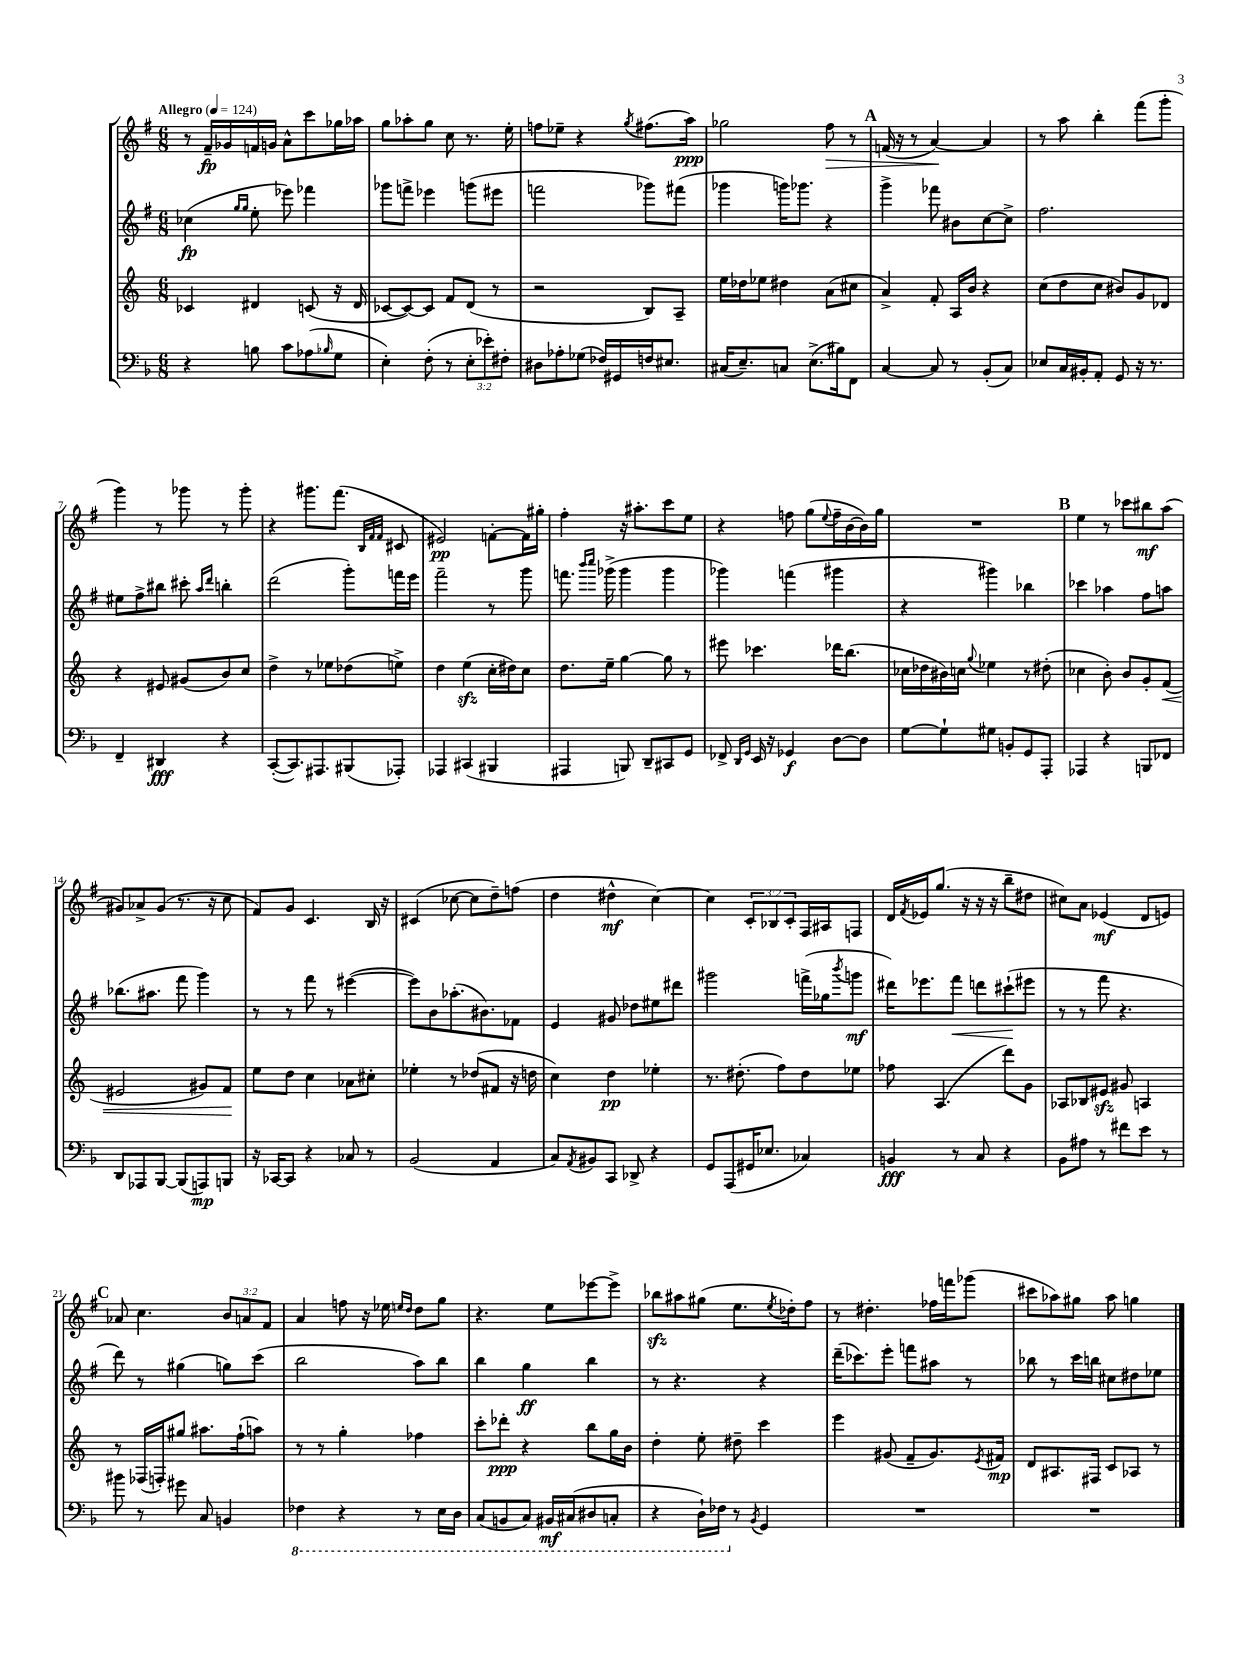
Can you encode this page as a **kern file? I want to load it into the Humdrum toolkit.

**kern	**kern	**kern	**kern
*staff4	*staff3	*staff2	*staff1
*clefF4	*clefG2	*clefG2	*clefG2
*k[b-]	*k[]	*k[f#]	*k[f#]
*M6/8	*M6/8	*M6/8	*M6/8
*MM124	*MM124	*MM124	*MM124
4r	4c-	(4cc-	8r
.	.	.	16f#~
.	.	.	16g-
.	.	16qqgg	.
.	.	16qqgg	.
8B	4d#	8ee'	16f
.	.	.	16g
8c	.	8eee-)	8a^^
(8A-	(8c	4fff-	8ccc
16qqB-	.	.	.
8G	16r	.	16gg-
.	16d#	.	16aa-
=	=	=	=
4E')	[8c-	8ggg-	8gg
.	8c-_)	8fff^	8aa-'
(8F'	8c-]	4eee-	8gg
8r	8f	.	8cc
12E'	(8d	(8ggg	8.r
12e-')	.	.	.
.	8r	8eee#	.
12F#'	.	.	.
.	.	.	16ee'
=	=	=	=
8D#	2r	2fff	8ff
8A-'	.	.	8ee-~
(8G-	.	.	4r
16F-)	.	.	.
16GG#	.	.	.
.	.	.	8qgg
16F	8B)	8ggg-)	(8.ff#
8.E#	.	.	.
.	8A~	(8fff#	.
.	.	.	16aa)
=	=	=	=
(16C#	16ee	4ggg-	2gg-
8.E~)	16dd-	.	.
.	8ee-	.	.
8C	4dd#	16ggg)	.
.	.	8.ggg-	.
(8.E^	.	.	.
.	(8a	4r	8ff#
16B#)	.	.	.
8FF	8cc#	.	8r
=	=	=	=
[4C	4a^)	4ggg^	(16f
.	.	.	16r
.	.	.	8r
8C]	8f'	8fff-	[4a)
8r	16A	8b#	.
.	16b	.	.
(8BB-'	4r	[8cc	4a]
8C)	.	8cc^]	.
=	=	=	=
8E-	(8cc	2.ff#	8r
16C	8dd	.	8aa
16BB#'	.	.	.
8AA'	8cc	.	4bb'
8GG	8b#)	.	.
16r	8g	.	(8fff#
8.r	.	.	.
.	8d-	.	8ggg'
=	=	=	=
4FF~	4r	8ee#	4ggg)
.	.	8ff#^	.
4DD#	8e#	8bb#	8r
.	(8g#	8ccc#'	8ggg-
.	.	16qqaa	.
.	.	16qqddd	.
4r	8b)	4bb'	8r
.	8cc	.	8ggg-'
=	=	=	=
([8CC'	4dd^	(2ddd	4r
8.CC])	.	.	.
.	8r	.	8.ggg#
8.AAA#	.	.	.
.	8ee-	.	.
.	.	.	(8.fff#
(8BBB#	(8dd-	8ggg')	.
.	.	.	32qqB
.	.	.	32qqf#
.	.	.	32qqf#
8AAA-')	8ee^)	16fff	8c#
.	.	16eee	.
=	=	=	=
4AAA-	4dd	2fff#~	2e#)
(4CC#	(4ee	.	.
4BBB#	16cc'	8r	[8f'
.	16dd#)	.	.
.	8cc	8ggg	16f]
.	.	.	16gg#'
=	=	=	=
4AAA#	8.dd	8.fff	4ff#'
.	.	16qqbbb	.
.	.	16qqcccc	.
.	16ee~	(16ggg-^	.
8BBB)	[4gg	4ggg-	16r
.	.	.	8.aa#'
8DD~	.	.	.
8CC#	8gg]	4ggg-	8ccc
8GG	8r	.	8ee
=	=	=	=
8FF-^	8eee#	4ggg-)	4r
16qqDD	.	.	.
16qqGG	.	.	.
16EE	4.ccc-	.	.
16r	.	.	.
4GG-	.	(4fff	8ff
.	.	.	(8gg
.	.	.	8qqee
[8D	16ddd-	4ggg#	16ff~
.	(8.bb	.	[16b
8D]	.	.	16b])
.	.	.	16gg
=	=	=	=
[8G	16cc-	4r	2.r
.	16dd-	.	.
8G`]	16b#)	.	.
.	16cc	.	.
.	8qqgg	.	.
8G#	4ee-	4ggg#)	.
8BB'	.	.	.
8GG	8r	4bb-	.
8AAA'	(8dd#'	.	.
=	=	=	=
4AAA-	4cc-	4ccc-	4ee
4r	8b')	4aa-	8r
.	8b	.	8ccc-
8BBB	8g'	8ff#	8bb#
8FF-	(8f	8aa	(8aa
=	=	=	=
8DD	2e#	(8.bb-	8g#)
8AAA-	.	.	8a-^
.	.	8.aa#	.
[8BBB-	.	.	(8g#
(8BBB-]	.	8fff#	8.r
8AAA)	8g#)	4ggg)	.
.	.	.	16r
8BBB	8f	.	8cc
=	=	=	=
16r	8ee	8r	8f#)
[16CC-	.	.	.
8CC-]	8dd	8r	8g
4r	4cc	8fff#	4.c
.	.	8r	.
8C-	8a-	([4eee#	.
8r	8cc#'	.	16B
.	.	.	16r
=	=	=	=
(2BB-	4ee-'	8eee#])	(4c#
.	.	8b	.
.	8r	(8.aa-'	[8cc-
.	(8dd-	.	8cc-]
.	.	8.b#)	.
4AA	8f#	.	8dd~)
.	16r	8f-	(8ff
.	16dd	.	.
=	=	=	=
8C)	4cc)	4e	4dd
8qAA	.	.	.
8BB#	.	.	.
8CC	4dd	8g#	4dd#^^
8DD-^	.	8dd-	.
4r	4ee-'	8ee#	[4cc)
.	.	8ddd#	.
=	=	=	=
8GG	8.r	2ggg#	4cc]
(8AAA	.	.	.
.	(8.dd#'	.	.
16GG#	.	.	12c'
8.E-	.	.	.
.	.	.	12B-
.	8ff)	.	.
.	.	.	12c'
4C-)	8dd#	(16fff^	16F#
.	.	16gg-	16A#
.	.	8qbbb	.
.	8ee-	8ggg	8F
=	=	=	=
4BB	8ff-	16ddd#)	16d
.	.	.	8qf#
.	.	8.eee-	16e-
.	(4.A	.	(8.gg
8r	.	8fff#	.
.	.	.	16r
8C	.	8ddd	16r
.	.	.	16r
4r	8ddd)	(8ccc#`	8bb~
.	8g	8eee#	8dd#
=	=	=	=
8BB-	8A-	8r	8cc#)
8A#	8B-	8r	8a
8r	8e#	8fff#	(4e-
8f#	8g#	4.r	.
8e	4A	.	8d
8r	.	.	8e)
=	=	=	=
8b#	8r	8ddd)	8a-
8r	(16F-	8r	4.cc
.	16F')	.	.
8g#	8gg#	(4gg#	.
8C	8.aa#	.	.
4BB	.	8gg)	12b
.	(16ff`	.	.
.	.	.	12a
.	8aa)	(8ccc	.
.	.	.	12f#
=	=	=	=
4FF-	8r	2bb	4a
.	8r	.	.
4r	4gg'	.	8ff
.	.	.	16r
.	.	.	16ee-
.	.	.	16qqee
.	.	.	16qqdd
8r	4ff-	8aa)	8dd
16EE	.	8bb	8gg
16DD	.	.	.
=	=	=	=
(8CC	8ccc'	4bb	4.r
8BBB	8ddd-'	.	.
8CC)	4r	4gg	.
16BBB#	.	.	8ee
(16CC#	.	.	.
8DD#	8bb	4bb	[8eee-
8CC'	16gg	.	8eee-^]
.	16b	.	.
=	=	=	=
4r	4dd'	8r	8bb-
.	.	4.r	8aa#
16DD`)	8ee'	.	(8gg#
16FF-	.	.	.
8r	8dd#~	.	8.ee
8qBB-	.	.	.
4GG	4ccc	4r	.
.	.	.	8qee
.	.	.	16dd-')
.	.	.	8ff#
=	=	=	=
2.r	4eee	(16ddd~	8r
.	.	8.ccc-)	.
.	.	.	4.dd#'
.	(8g#	8eee'	.
.	8f~	8fff	.
.	8.g#)	8aa#	16ff-
.	.	.	16fff
.	.	8r	(8ggg-
.	8qe	.	.
.	16f#	.	.
=	=	=	=
2.r	8d	8bb-	8ccc#
.	8.A#	8r	8aa-)
.	.	16ccc	8gg#
.	16F#	16bb	.
.	8c	8cc#	8aa-
.	8A-	8dd#	4gg
.	8r	8ee-	.
==	==	==	==
*-	*-	*-	*-
